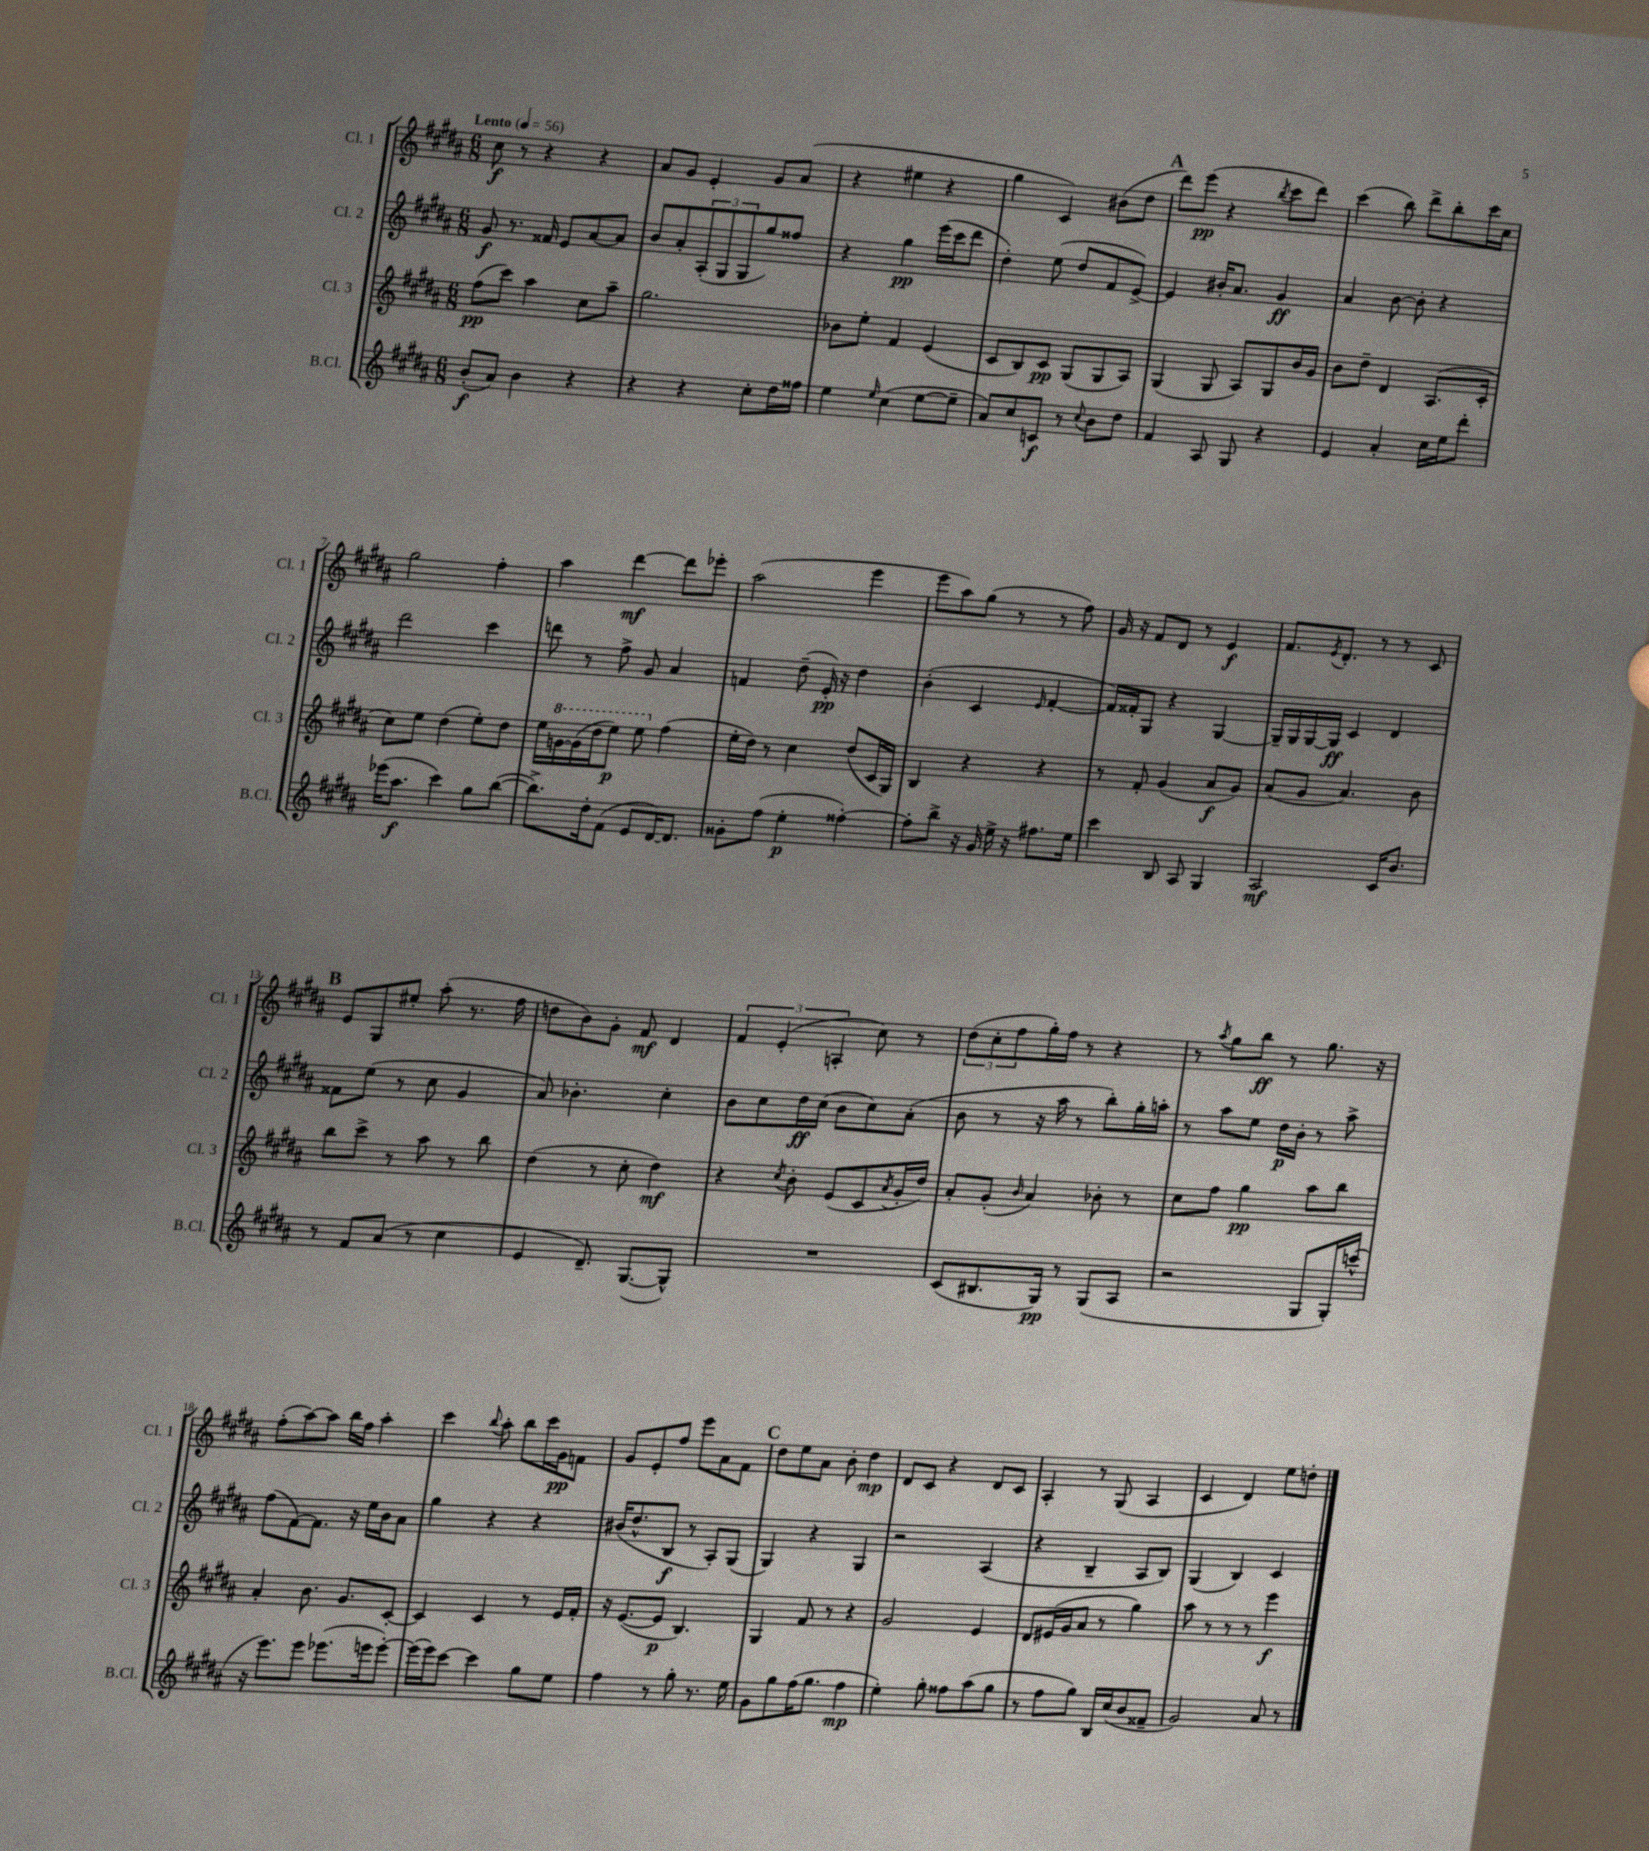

**kern	**dynam	**kern	**dynam	**kern	**dynam	**kern	**dynam
*part4	*part4	*part3	*part3	*part2	*part2	*part1	*part1
*staff4	*staff4	*staff3	*staff3	*staff2	*staff2	*staff1	*staff1
*I"B.Cl.	*	*I"Cl. 3	*	*I"Cl. 2	*	*I"Cl. 1	*
*I'B.Cl.	*	*I'Cl. 3	*	*I'Cl. 2	*	*I'Cl. 1	*
*clefG2	*	*clefG2	*	*clefG2	*	*clefG2	*
*k[f#c#g#d#a#]	*	*k[f#c#g#d#a#]	*	*k[f#c#g#d#a#]	*	*k[f#c#g#d#a#]	*
*M6/8	*	*M6/8	*	*M6/8	*	*M6/8	*
*MM56	*	*MM56	*	*MM56	*	*MM56	*
=1	=1	=1	=1	=1	=1	=1	=1
!	!	!	!	!	!	!LO:TX:a:B:t=Lento	!
(8b'/L	f	(8ff#\L	pp	8g#/	f	8cc#\	f
8a#/J)	.	8ccc#\J)	.	8.r	.	8r	.
4b\	.	4aa#\	.	.	.	4r	.
.	.	.	.	16f##X/	.	.	.
.	.	.	.	8e/L	.	.	.
4r	.	8cc#\L	.	[8a#/	.	4r	.
.	.	8aa#~\J	.	8a#/J]	.	.	.
=2	=2	=2	=2	=2	=2	=2	=2
4r	.	2.gg#\	.	8b/L	.	8a#/L	.
.	.	.	.	8a#'/	.	8g#/J	.
4r	.	.	.	(12A#'/	.	4e'/	.
.	.	.	.	12G#/	.	.	.
.	.	.	.	12G#/	.	.	.
8cc#'\L	.	.	.	8gg#/)	.	8g#/L	.
16dd#\L	.	.	.	8ff##X/J	.	(8a#/J	.
16ff##X\JJ	.	.	.	.	.	.	.
=3	=3	=3	=3	=3	=3	=3	=3
4ee\	.	8b-X\L	.	4r	.	4r	.
.	.	8ee'\J	.	.	.	.	.
16qqee/	.	.	.	.	.	.	.
(4cc#\	.	4f#/	.	4gg#\	pp	4ee#X\	.
[8ee\L	.	(4e/	.	(16eee\LL	.	4r	.
.	.	.	.	16ccc#\J	.	.	.
8ee~\J]	.	.	.	8ddd#\J	.	.	.
=4	=4	=4	=4	=4	=4	=4	=4
8a#/L)	.	8c#/L	.	4dd#'\)	.	4gg#\	.
8cc#/	.	8B/)	.	.	.	.	.
8cn/J	f	8c#/J	pp	(8ee\	.	4c#/)	.
8r	.	(8G#/L	.	8dd#/L	.	.	.
8qqcc#/	.	.	.	.	.	.	.
8b\L	.	8G#/	.	8f#/	.	(8b#X\L	.
8dd#\J	.	8A#/J)	.	[8e^/J)	.	8dd#\J	.
!!LO:REH:place=s1:t=A
=5	=5	=5	=5	=5	=5	=5	=5
4f#/	.	(4G#/	.	4e/]	.	8ddd#\L)	.
.	.	.	.	.	.	(8eee\J	pp
8A#/	.	8G#/	.	16b#X'/KL	.	4r	.
.	.	.	.	8.a#/J	.	.	.
8G#/	.	8A#/L)	.	.	.	.	.
.	.	.	.	.	.	8qbb/	.
4r	.	8G#/	.	4g#/	ff	8ccc#\L	.
.	.	16b/L	.	.	.	8ddd#\J)	.
.	.	16g#/JJ	.	.	.	.	.
=6	=6	=6	=6	=6	=6	=6	=6
4e/	.	8b\L	.	4a#/	.	(4ccc#\	.
.	.	8dd#~\J	.	.	.	.	.
4a#'/	.	4d#/	.	[8b\	.	8bb\)	.
.	.	.	.	8b'\]	.	8ddd#^\L	.
16cc#\LL	.	(8.A#/L	.	4r	.	8bb'\	.
16ee\J	.	.	.	.	.	.	.
8ddd#'\J	.	.	.	.	.	16ccc#\L	.
.	.	16c#'/Jk	.	.	.	16cc#\JJ	.
!!LO:LB:g=z
=7	=7	=7	=7	=7	=7	=7	=7
(16eee-X\KL	.	8cc#\L)	.	2ddd#\	.	2gg#\	.
8.aa#\J	f	.	.	.	.	.	.
.	.	8ee\J	.	.	.	.	.
4ccc#\)	.	(4dd#\	.	.	.	.	.
8gg#\L	.	8ee'\L)	.	4ccc#\	.	4ff#'\	.
([8bb\J	.	8dd#\J	.	.	.	.	.
=8	=8	=8	=8	=8	=8	=8	=8
8.bb^\L])	.	16ee\LL	.	8dddn\	.	4aa#\	.
*	*	*8va	*	*	*	*	*
.	.	[16ggn\	.	.	.	.	.
.	.	(16gg\]	.	8r	.	.	.
16dd#'\k	.	16ddd#\J	.	.	.	.	.
(8f#\J	.	8eee\J)	p	8ff#^\	.	[4ddd#\	mf
8e/L	.	8eee\	.	8g#/	.	.	.
*	*	*X8va	*	*	*	*	*
[16d#/K)	.	(4ff#\	.	4a#/	.	8ddd#\L]	.
8.d#/J]	.	.	.	.	.	.	.
.	.	.	.	.	.	8eee-X'\J	.
=9	=9	=9	=9	=9	=9	=9	=9
8g##X'\L	.	16ee'\LL	.	4fn/	.	(2aa#\	.
.	.	16dd#\JJ)	.	.	.	.	.
(8ff#\J	.	8r	.	.	.	.	.
4ee'\	p	4cc#\	.	(8dd#~\	.	.	.
.	.	.	.	16e'/)	pp	.	.
.	.	.	.	16r	.	.	.
[4ff##X'\)	.	(8dd#/L	.	4dd#\	.	4eee\	.
.	.	16c#/L	.	.	.	.	.
.	.	16G#/JJ)	.	.	.	.	.
=10	=10	=10	=10	=10	=10	=10	=10
8ff##'\L]	.	4B/	.	(4b'\	.	8eee\L	.
8bb^\J	.	.	.	.	.	8aa#\)	.
16r	.	4r	.	4c#/	.	(8gg#\J	.
16g#/	.	.	.	.	.	.	.
16ee^\	.	.	.	.	.	8r	.
16r	.	.	.	.	.	.	.
.	.	.	.	16qqe/	.	.	.
8.ff#X\L	.	4r	.	[4f#'/	.	8r	.
.	.	.	.	.	.	8ff#\)	.
16ee\Jk	.	.	.	.	.	.	.
=11	=11	=11	=11	=11	=11	=11	=11
4ccc#\	.	8r	.	16f#/LL])	.	16g#/	.
.	.	.	.	16f##X'/J	.	16r	.
.	.	8f#'/	.	8G#/J	.	8f#/L	.
8B/	.	(4g#/	.	4r	.	8d#/J	.
8A#/	.	.	.	.	.	8r	.
4G#/	.	8a#/L	f	[4G#/	.	4e/	f
.	.	8g#/J)	.	.	.	.	.
=12	=12	=12	=12	=12	=12	=12	=12
2A#/	mf	(8a#/L	.	16G#~/LL]	.	8.f#/L	.
.	.	.	.	16G#/	.	.	.
.	.	8g#/J	.	[16G#/	.	.	.
.	.	.	.	.	.	8qe/	.
.	.	.	.	16G#/JJ]	ff	8.d#'/J	.
.	.	4.a#/)	.	4c#/	.	.	.
.	.	.	.	.	.	8r	.
16c#/KL	.	.	.	4d#/	.	8r	.
8.b/J	.	.	.	.	.	.	.
.	.	8b\	.	.	.	8c#/	.
!!LO:LB:g=z
!!LO:REH:place=s1:t=B
=13	=13	=13	=13	=13	=13	=13	=13
8r	.	8bb\L	.	8f##X\L	.	8e/L	.
8f#/L	.	8ccc#^\J	.	(8ee\J	.	8G#/	.
(8a#/J	.	8r	.	8r	.	8ee#X'/J	.
8r	.	8aa#\	.	8cc#\	.	(8aa#'\	.
4cc#\	.	8r	.	4g#/	.	8.r	.
.	.	8bb\	.	.	.	.	.
.	.	.	.	.	.	16ff#\	.
=14	=14	=14	=14	=14	=14	=14	=14
4e/	.	(4dd#\	.	8a#/)	.	8ddn\L	.
.	.	.	.	4.b-X'\	.	8b\)	.
8.d#~/)	.	8r	.	.	.	8g#'\J	.
.	.	8cc#'\	.	.	.	8f#/	mf
([8.G#/L	.	.	.	.	.	.	.
.	.	4dd#\)	mf	4cc#'\	.	4d#/	.
8G#^^/J])	.	.	.	.	.	.	.
=15	=15	=15	=15	=15	=15	=15	=15
2.r	.	4r	.	8b\L	.	6f#/	.
.	.	.	.	8cc#\	.	.	.
.	.	.	.	.	.	(6e'/	.
.	.	8qcc#/	.	.	.	.	.
.	.	8b'\	.	16dd#\L	ff	.	.
.	.	.	.	(16cc#\JJ	.	.	.
.	.	.	.	.	.	6An'/	.
.	.	(8e/L	.	8b\L	.	.	.
.	.	8c#/	.	8cc#\)	.	8cc#\)	.
.	.	8qa#/	.	.	.	.	.
.	.	16g#'/L	.	(8a#'\J	.	8r	.
.	.	16dd#/JJ)	.	.	.	.	.
=16	=16	=16	=16	=16	=16	=16	=16
(8c#/L	.	8a#'/L	.	8b\	.	(12dd#\L	.
.	.	.	.	.	.	12cc#'\	.
8.B#X/	.	(8g#'/J	.	8r	.	.	.
.	.	.	.	.	.	12ff#\	.
.	.	16qqb/	.	.	.	.	.
.	.	4a#/)	.	16r	.	16gg#'\L)	.
16G#/Jk)	pp	.	.	16aa#\	.	16ff#\JJ	.
8r	.	.	.	8r	.	8r	.
(8G#/L	.	8b-X'\	.	8bb'\L)	.	4r	.
8A#/J	.	8r	.	16gg#'\L	.	.	.
.	.	.	.	16aan'\JJ	.	.	.
=17	=17	=17	=17	=17	=17	=17	=17
2r	.	8cc#\L	.	8r	.	8r	.
.	.	.	.	.	.	8qaa#/	.
.	.	8ff#\J	.	8aa#\L	.	8gg#\L	.
.	.	4gg#\	pp	8ee\J	.	8bb\J	ff
.	.	.	.	16dd#\LL	p	8r	.
.	.	.	.	16b'\JJ	.	.	.
8G#/L	.	8aa#\L	.	8r	.	8.gg#\	.
16G#'/L)	.	8bb\J	.	8aa#^\	.	.	.
(16cccn^^/JJ	.	.	.	.	.	16r	.
!!LO:LB:g=z
=18	=18	=18	=18	=18	=18	=18	=18
16r	.	4a#'/	.	(8ff#\L	.	(8ff#'\L	.
8.eee\L)	.	.	.	.	.	.	.
.	.	.	.	[8f#\)	.	[8aa#\)	.
8eee\J	.	8.b\	.	8.f#\J]	.	8aa#\J]	.
(8.eee-X\L	.	.	.	.	.	16bb\LL	.
.	.	8.g#/L	.	16r	.	16ff#\JJ	.
.	.	.	.	16ee\LL	.	4aa#'\	.
16eeen\k	.	.	.	16b\J	.	.	.
[8eee'\J)	.	[8c#'/J	.	8a#\J	.	.	.
=19	=19	=19	=19	=19	=19	=19	=19
(16eee\LL]	.	4c#/]	.	4gg#\	.	4ccc#\	.
16eee\J)	.	.	.	.	.	.	.
[8ccc#\J	.	.	.	.	.	.	.
.	.	.	.	.	.	8qqbb/	.
4ccc#\]	.	4c#/	.	4r	.	8aa#'\	.
.	.	.	.	.	.	8bb\L	.
8gg#\L	.	8r	.	4r	.	16ccc#\L	.
.	.	.	.	.	.	16g#\J	pp
8ee\J	.	16e/LL	.	.	.	8fn\J	.
.	.	16f#'/JJ	.	.	.	.	.
=20	=20	=20	=20	=20	=20	=20	=20
4ff#\	.	16r	.	(16b#X/KL	.	8g#/L	.
.	.	([8.e/L	.	8.dd#^^/	.	.	.
.	.	.	.	.	.	8e'/	.
8r	.	8e/J]	p	8B/J	f	8ff#/J	.
8gg#'\	.	4.B/)	.	8r	.	8eee\L	.
8.r	.	.	.	8A#'/L)	.	8a#\	.
.	.	.	.	(8G#/J	.	8f#\J	.
16ee\	.	.	.	.	.	.	.
!!LO:REH:place=s1:t=C
=21	=21	=21	=21	=21	=21	=21	=21
8g#\L	.	4G#/	.	4G#/)	.	8dd#\L	.
8gg#\	.	.	.	.	.	8ee\	.
(16ff#\K	.	8f#/	.	4r	.	8a#\J	.
8.gg#\J	.	.	.	.	.	.	.
.	.	8r	.	.	.	8b'\	.
4ff#\	mp	4r	.	4G#/	.	4dd#\	mp
=22	=22	=22	=22	=22	=22	=22	=22
4ee'\)	.	2g#/	.	2r	.	8d#/L	.
.	.	.	.	.	.	8c#/J	.
8gg#'\	.	.	.	.	.	4r	.
8ff##X\L	.	.	.	.	.	.	.
(8aa#\	.	4e/	.	(4A#/	.	8d#/L	.
8gg#\J	.	.	.	.	.	8c#/J	.
=23	=23	=23	=23	=23	=23	=23	=23
8r	.	8d#/L	.	4r	.	4A#'/	.
8ff#\L	.	(16e#X/L	.	.	.	.	.
.	.	16g#/J	.	.	.	.	.
8gg#\J)	.	8a#/J	.	4B~/	.	8r	.
16B/LL	.	8r	.	.	.	(8G#/	.
(16cc#/J	.	.	.	.	.	.	.
8b/	.	4gg#\)	.	8A#/L	.	4A#/	.
8f##X~/J	.	.	.	8B/J)	.	.	.
=24	=24	=24	=24	=24	=24	=24	=24
2g#/)	.	8aa#\	.	(4G#/	.	4c#/	.
.	.	8r	.	.	.	.	.
.	.	8r	.	4B/)	.	4d#/)	.
.	.	8r	.	.	.	.	.
8a#/	.	4eee\	f	4c#/	.	8ee\L	.
8r	.	.	.	.	.	8ddn'\J	.
==	==	==	==	==	==	==	==
*-	*-	*-	*-	*-	*-	*-	*-
